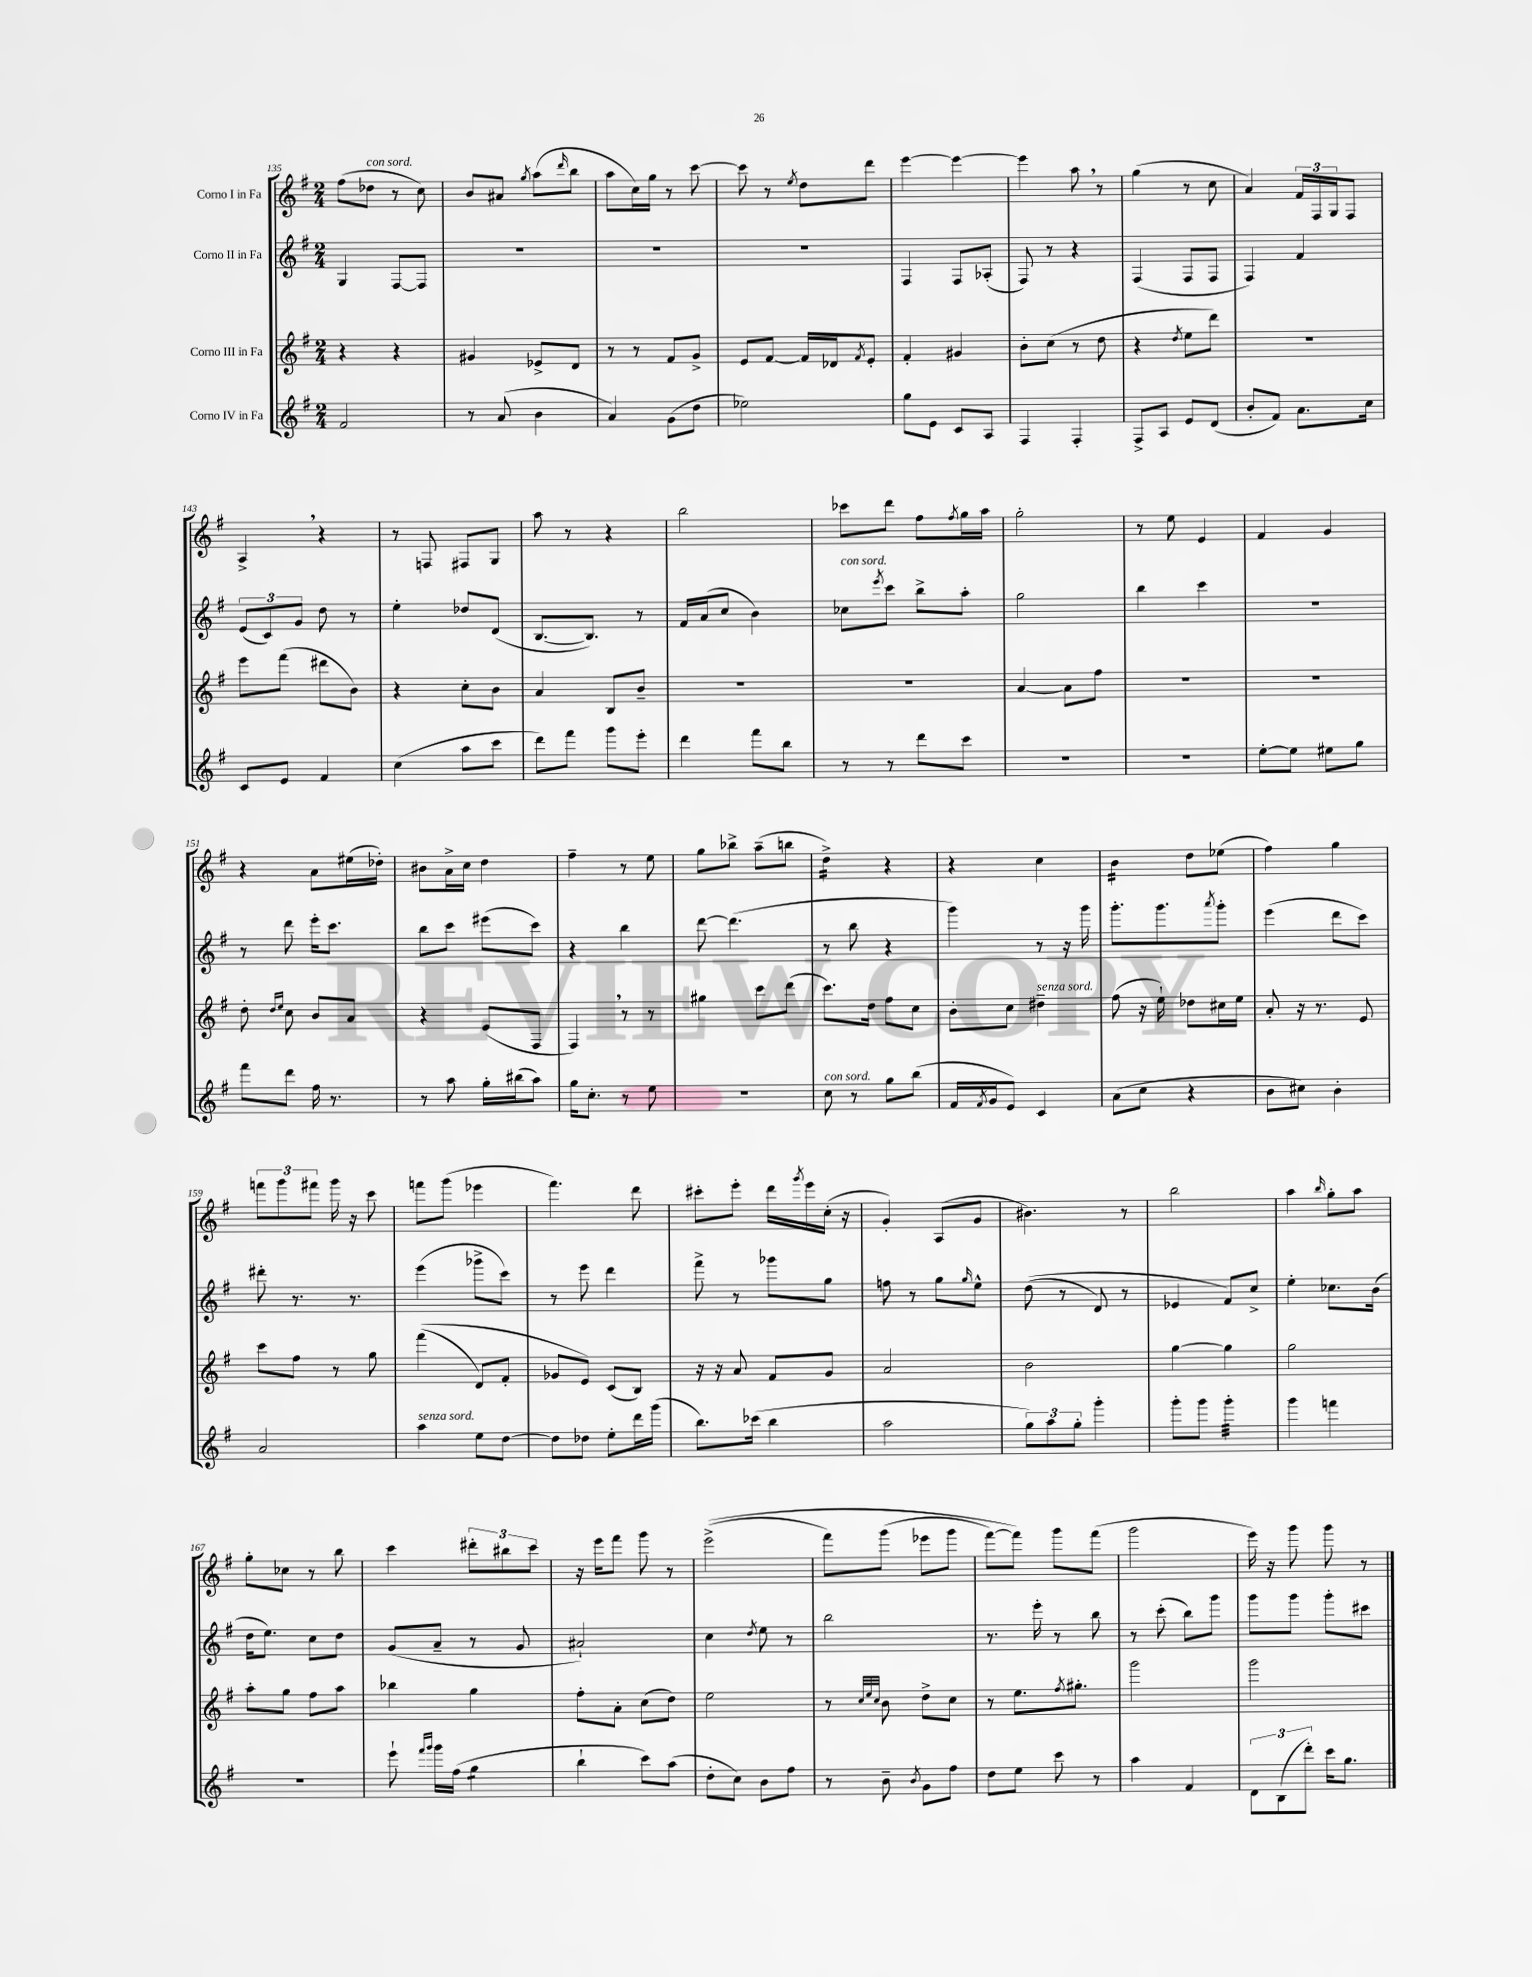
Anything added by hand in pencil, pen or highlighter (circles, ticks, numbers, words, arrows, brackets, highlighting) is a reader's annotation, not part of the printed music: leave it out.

**kern	**kern	**kern	**kern
*staff4	*staff3	*staff2	*staff1
*clefG2	*clefG2	*clefG2	*clefG2
*k[f#]	*k[f#]	*k[f#]	*k[f#]
*M2/4	*M2/4	*M2/4	*M2/4
2f#	4r	4G	(8ff#
.	.	.	8dd-
.	4r	[8F#	8r
.	.	8F#]	8cc)
=	=	=	=
8r	4g#	2r	8b
(8a	.	.	8a#
.	.	.	8qgg
4b	8e-^	.	(8aa
.	.	.	16qqddd
.	8d	.	8bb
=	=	=	=
4a)	8r	2r	8aa
.	8r	.	16cc)
.	.	.	16gg
(8g	8f#	.	8r
8dd	8g^	.	[8ccc
=	=	=	=
2ee-)	8e	2r	8ccc]
.	[8f#	.	8r
.	.	.	8qee
.	16f#]	.	8dd
.	16d-	.	.
.	8qf#	.	.
.	8e'	.	8ddd
=	=	=	=
8gg	4f#'	4F#	[4eee
8e	.	.	.
8c	4g#	8F#	4eee_
8A	.	(8A-'	.
=	=	=	=
4F#	8b'	8F#)	4eee]
.	(8cc	8r	.
4F#'	8r	4r	8aa
.	8dd	.	8r
=	=	=	=
8F#^	4r	(4F#	(4gg
8A	.	.	.
.	8qdd	.	.
8e	8ee	8F#	8r
(8d	8ddd)	8F#	8cc
=	=	=	=
8b'	2r	4F#)	4a)
8f#)	.	.	.
8.a	.	4f#	24f#
.	.	.	24F#
.	.	.	24G
.	.	.	8F#
16cc	.	.	.
=	=	=	=
8c	8eee	(12e	4A^
.	.	12c)	.
8e	(8fff#	.	.
.	.	12g	.
4f#	8ddd#	8dd	4r
.	8b)	8r	.
=	=	=	=
(4cc	4r	4ee'	8r
.	.	.	8F
8aa	8cc'	8dd-	8F#
8ccc	8b	(8d	8G
=	=	=	=
8ddd)	4a	[8.B	8aa
8fff#	.	.	8r
.	.	8.B])	.
8ggg	8B	.	4r
8eee'	8b~	8r	.
=	=	=	=
4ddd	2r	16f#	2bb
.	.	(16a	.
.	.	8cc	.
8fff#	.	4b)	.
8bb	.	.	.
=	=	=	=
8r	2r	8cc-	8ccc-
.	.	8qeee	.
8r	.	8ccc	8ddd
8ddd	.	8bb^	8ff#
.	.	.	8qff#
8ccc	.	8aa'	16gg
.	.	.	16aa
=	=	=	=
2r	[4a	2gg	2gg'
.	8a]	.	.
.	8ff#	.	.
=	=	=	=
2r	2r	4bb	8r
.	.	.	8ee
.	.	4ccc	4e
=	=	=	=
[8ee'	2r	2r	4f#
8ee]	.	.	.
8ee#	.	.	4g
8gg	.	.	.
=	=	=	=
8fff#	8dd'	8r	4r
.	16qqdd	.	.
.	16qqee	.	.
8ddd	8cc	8ddd	.
16ff#	8b	16eee'	8a
8.r	.	8.ccc	.
.	8a	.	(16ee#
.	.	.	16dd-')
=	=	=	=
8r	4r	8bb	8b#
8aa	.	8ccc	16a^
.	.	.	16cc
16gg'	(8e	(8eee#	4dd
(16bb#	.	.	.
8aa)	8F#	8ccc)	.
=	=	=	=
16gg	4F#)	4r	4ff#~
8.cc'	.	.	.
8r	8r	4bb	8r
8ee	8r	.	8ee
=	=	=	=
2r	4gg#	[8ddd	8gg
.	.	(4.ddd]	8bb-^
.	8ccc	.	(8aa~
.	(8ddd	.	8bb
=	=	=	=
8cc	8.ccc)	8r	4dd^)
8r	.	8bb	.
.	16dd	.	.
8gg	8ff#	4r	4r
(8bb	8cc	.	.
=	=	=	=
16f#	8b'	4ggg)	4r
8qf#	.	.	.
16g	.	.	.
8e)	8cc	.	.
4c	4dd#~	8r	4cc
.	.	16r	.
.	.	16ggg	.
=	=	=	=
(8a	(8ff#	8.ggg'	4b
8cc	16r	.	.
.	16ee`)	8.ggg	.
4r	8dd-	.	8dd
.	.	8qaaa	.
.	16cc#	8ggg'	(8ee-
.	16ee	.	.
=	=	=	=
8b	8a'	(4eee	4ff#)
8cc#)	16r	.	.
.	8.r	.	.
4b'	.	8ddd	4gg
.	8e	8ccc)	.
=	=	=	=
2a	8ccc	8ddd#'	12fff
.	.	.	12ggg
.	8ff#	8.r	.
.	.	.	12fff#
.	8r	.	16ggg
.	.	8.r	16r
.	8gg	.	8ccc
=	=	=	=
4aa	&((4fff#	(4eee	8fff
.	.	.	(8ggg
8ee	8d)	8ggg-^	4eee-
[8dd	8f#'	8ccc)	.
=	=	=	=
8dd]	8g-	8r	4.fff#)
8dd-	8e&)	8eee	.
8ee'	(8c	4ddd	.
16ddd	8B)	.	8ddd
(16ggg	.	.	.
=	=	=	=
8.bb)	16r	8fff#^	8ccc#'
.	16r	.	.
.	8a	8r	8eee'
(16ccc-	.	.	.
4bb	8f#	8ggg-	16ddd
.	.	.	8qggg
.	.	.	16eee
.	8g	8gg	(16cc'
.	.	.	16r
=	=	=	=
2aa	2a	8ff	4g')
.	.	8r	.
.	.	8gg	(8A
.	.	16qqgg	.
.	.	8ee^^	8g
=	=	=	=
12gg)	2b	&((8dd	4.b#)
12aa	.	.	.
.	.	8r	.
12gg'	.	.	.
4ggg'	.	8d)	.
.	.	8r	8r
=	=	=	=
8ggg'	[4gg	4e-	2bb
8ggg	.	.	.
4ggg'	4gg]	8f#&)	.
.	.	8cc^	.
=	=	=	=
4ggg	2gg	4ee'	4aa
.	.	.	16qqbb
4fff	.	8.cc-	8gg'
.	.	.	8aa
.	.	(16b	.
=	=	=	=
2r	8aa'	16dd	8gg'
.	.	8.ee)	.
.	8gg	.	8cc-
.	8ff#	8cc	8r
.	8aa	8dd	8bb
=	=	=	=
8eee`	4bb-	(8g	4ccc
16qqfff#	.	.	.
16qqggg	.	.	.
16ggg	.	8a~	.
(16ff#	.	.	.
4gg	4gg	8r	12ddd#'
.	.	.	12bb#
.	.	8g	.
.	.	.	12ccc
=	=	=	=
4bb`	8ff#'	2a#`)	16r
.	.	.	16eee
.	8a'	.	8fff#
8ccc)	(8cc	.	8ggg
(8aa	8dd)	.	8r
=	=	=	=
8dd'	2ee	4cc	&((2eee^
8cc)	.	.	.
.	.	8qdd	.
8b	.	8ee	.
8ff#	.	8r	.
=	=	=	=
8r	8r	2bb	8fff#)
.	32qqcc	.	.
.	32qqee	.	.
.	32qqcc	.	.
8b~	8b	.	(8ggg
8qb	.	.	.
8g	8dd^	.	8eee-
8ff#	8cc	.	8ggg
=	=	=	=
8dd	8r	8.r	[8fff#)
8ee	8.ee	.	8fff#]&)
.	.	16eee'	.
8ccc	.	8r	8ggg
.	8qff#	.	.
.	8.gg#'	.	.
8r	.	8bb	(8fff#
=	=	=	=
4aa	2ggg	8r	2ggg
.	.	(8ccc'	.
4f#	.	8bb)	.
.	.	8ggg	.
=	=	=	=
12d	2ggg	8ggg	16eee)
.	.	.	16r
(12B	.	.	.
.	.	8ggg	8ggg
12ddd')	.	.	.
16ccc	.	8ggg'	8ggg
8.gg	.	.	.
.	.	8ccc#	8r
==	==	==	==
*-	*-	*-	*-
